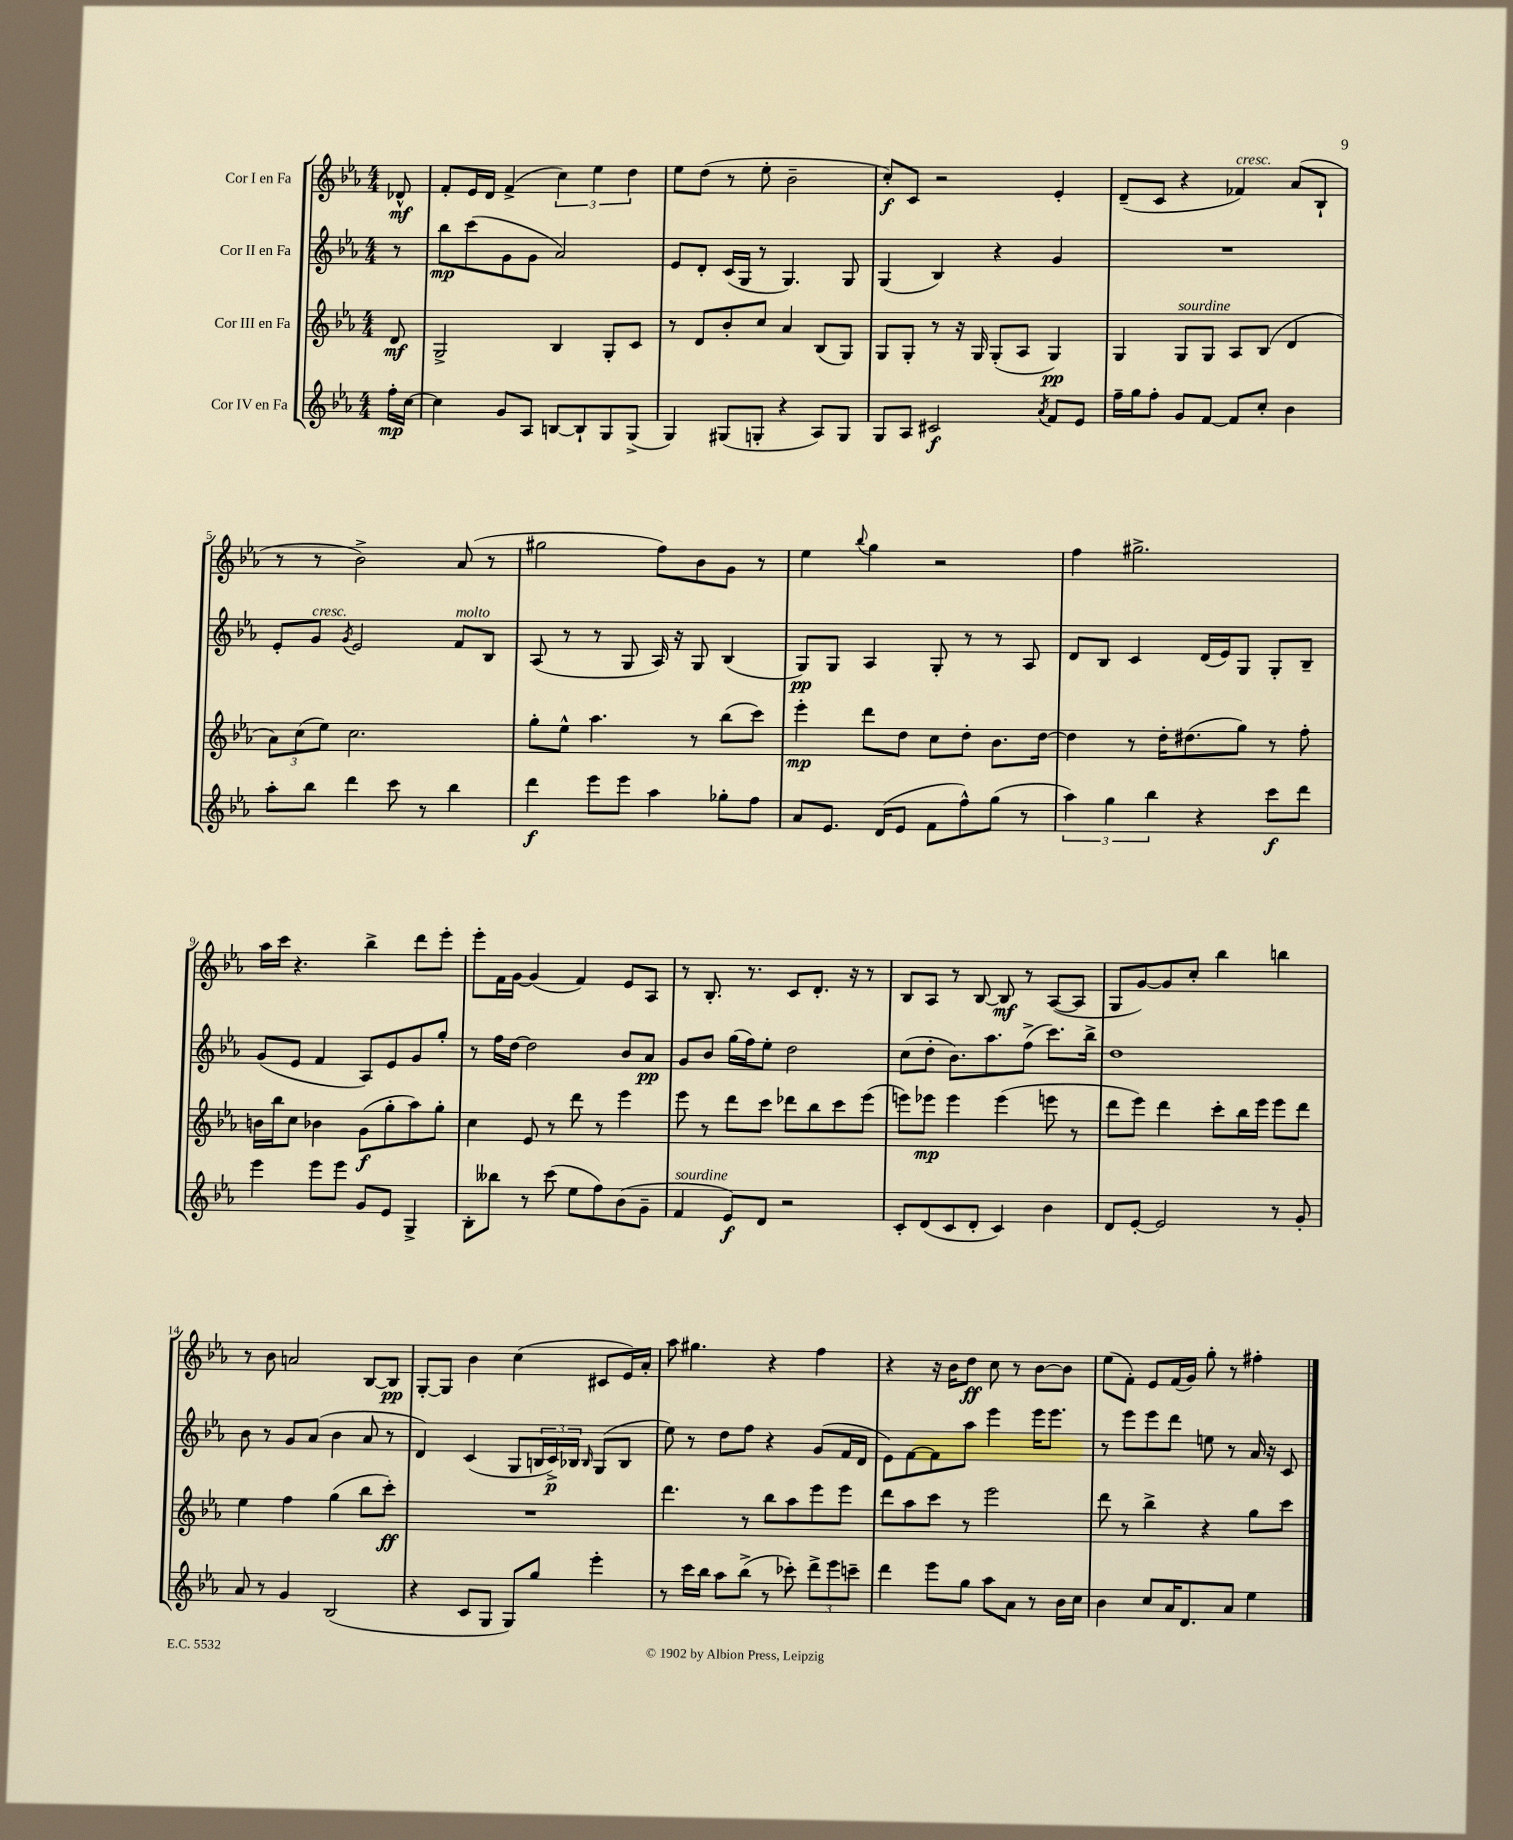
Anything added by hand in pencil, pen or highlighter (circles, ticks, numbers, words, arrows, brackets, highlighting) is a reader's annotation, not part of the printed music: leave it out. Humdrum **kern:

**kern	**dynam	**kern	**dynam	**kern	**dynam	**kern	**dynam
*part4	*part4	*part3	*part3	*part2	*part2	*part1	*part1
*staff4	*staff4	*staff3	*staff3	*staff2	*staff2	*staff1	*staff1
*I"Cor IV en Fa	*	*I"Cor III en Fa	*	*I"Cor II en Fa	*	*I"Cor I en Fa	*
*clefG2	*	*clefG2	*	*clefG2	*	*clefG2	*
*k[b-e-a-]	*	*k[b-e-a-]	*	*k[b-e-a-]	*	*k[b-e-a-]	*
*M4/4	*	*M4/4	*	*M4/4	*	*M4/4	*
=	=	=	=	=	=	=	=
16ff'\LL	mp	8d/	mf	8r	.	8d-X^^/	mf
[16cc\JJ	.	.	.	.	.	.	.
=1	=1	=1	=1	=1	=1	=1	=1
4cc\]	.	2G^/	.	8bb-\L	mp	8f'/L	.
.	.	.	.	(8ccc\	.	16e-/L	.
.	.	.	.	.	.	16d/JJ	.
8g/L	.	.	.	8g\	.	(4f^/	.
8A-/J	.	.	.	8g\J	.	.	.
[8Bn/L	.	4B-/	.	2a-/)	.	6cc\)	.
8B`/]	.	.	.	.	.	.	.
.	.	.	.	.	.	6ee-\	.
8G/	.	8G'/L	.	.	.	.	.
.	.	.	.	.	.	6dd\	.
(8G^/J	.	8c/J	.	.	.	.	.
=2	=2	=2	=2	=2	=2	=2	=2
4G/)	.	8r	.	8e-/L	.	8ee-\L	.
.	.	8d/L	.	8d'/J	.	(8dd\J	.
(8G#X/L	.	8b-'/	.	(16c/LL	.	8r	.
.	.	.	.	16G/JJ	.	.	.
8Gn'/J	.	8cc/J	.	8r	.	8ee-'\	.
4r	.	4a-/	.	4.G/)	.	2b-~\	.
8A-/L)	.	(8B-/L	.	.	.	.	.
8G/J	.	8G/J)	.	8G/	.	.	.
=3	=3	=3	=3	=3	=3	=3	=3
8G/L	.	8G/L	.	(4G/	.	8cc'/L)	f
8A-/J	.	8G'/J	.	.	.	8c/J	.
2c#X/	f	8r	.	4B-/)	.	2r	.
.	.	16r	.	.	.	.	.
.	.	16G/	.	.	.	.	.
.	.	(8G'/L	.	4r	.	.	.
.	.	8A-/J	.	.	.	.	.
8qa-/	.	.	.	.	.	.	.
8f/L	.	4G/)	pp	4g/	.	4e-'/	.
8e-/J	.	.	.	.	.	.	.
=4	=4	=4	=4	=4	=4	=4	=4
16ff~\LL	.	4G/	.	1r	.	(8d~/L	.
16gg\J	.	.	.	.	.	.	.
8ff'\J	.	.	.	.	.	8c/J	.
!	!	!LO:TX:a:i:t=sourdine	!	!	!	!	!
8g/L	.	8G/L	.	.	.	4r	.
[8f/J	.	8G/J	.	.	.	.	.
!	!	!	!	!	!	!LO:TX:a:i:t=cresc.	!
8f/L]	.	8A-/L	.	.	.	4f-X/)	.
8cc'/J	.	(8B-/J	.	.	.	.	.
4b-\	.	4d/	.	.	.	(8a-/L	.
.	.	.	.	.	.	8B-`/J	.
!!LO:LB:g=z
=5	=5	=5	=5	=5	=5	=5	=5
8aa-'\L	.	12a-\L)	.	8e-'/L	.	8r	.
.	.	(12cc\	.	.	.	.	.
!	!	!	!	!LO:TX:a:i:t=cresc.	!	!	!
8bb-\J	.	.	.	8g/J	.	8r	.
.	.	12ee-\J)	.	.	.	.	.
.	.	.	.	8qg/	.	.	.
4ddd\	.	2.cc\	.	2e-/	.	2b-^\)	.
8ccc\	.	.	.	.	.	.	.
8r	.	.	.	.	.	.	.
!	!	!	!	!LO:TX:a:i:t=molto	!	!	!
4bb-\	.	.	.	8f/L	.	(8a-/	.
.	.	.	.	8B-/J	.	8r	.
=6	=6	=6	=6	=6	=6	=6	=6
4ddd\	f	8gg'\L	.	(8A-/	.	2gg#X\	.
.	.	8ee-^^\J	.	8r	.	.	.
8eee-\L	.	4.aa-\	.	8r	.	.	.
8eee-\J	.	.	.	8G/	.	.	.
4aa-\	.	.	.	16A-/)	.	8ff\L)	.
.	.	.	.	16r	.	.	.
.	.	8r	.	8G/	.	8b-\	.
8gg-X'\L	.	(8bb-\L	.	(4B-/	.	8g\J	.
8ff\J	.	8ccc\J)	.	.	.	8r	.
=7	=7	=7	=7	=7	=7	=7	=7
8a-/L	.	4eee-'\	mp	8G/L)	pp	4ee-\	.
8.e-/J	.	.	.	8G/J	.	.	.
.	.	.	.	.	.	8qqbb-/	.
.	.	8ddd\L	.	4A-/	.	4gg\	.
(16d/KL	.	.	.	.	.	.	.
8e-/J	.	8dd\J	.	.	.	.	.
8f\L	.	8cc\L	.	8G'/	.	2r	.
8ff^^\)	.	8dd'\J	.	8r	.	.	.
(8gg\J	.	8.b-\L	.	8r	.	.	.
8r	.	.	.	8A-/	.	.	.
.	.	[16dd\Jk	.	.	.	.	.
=8	=8	=8	=8	=8	=8	=8	=8
6aa-\)	.	4dd\]	.	8d/L	.	4ff\	.
.	.	.	.	8B-/J	.	.	.
6gg\	.	.	.	.	.	.	.
.	.	8r	.	4c/	.	2.gg#X^\	.
6bb-\	.	.	.	.	.	.	.
.	.	16dd'\KL	.	.	.	.	.
.	.	(8.dd#X\	.	.	.	.	.
4r	.	.	.	(16d/LL	.	.	.
.	.	.	.	16e-/J)	.	.	.
.	.	8gg\J)	.	8G/J	.	.	.
8ccc\L	f	8r	.	8G'/L	.	.	.
8ddd\J	.	8ff'\	.	8B-~/J	.	.	.
!!LO:LB:g=z
=9	=9	=9	=9	=9	=9	=9	=9
4eee-\	.	16bn\LL	.	(8g/L	.	16aa-\LL	.
.	.	16bb-\J	.	.	.	16ccc\JJ	.
.	.	8cc\J	.	8e-/J	.	4.r	.
8eee-\L	.	4b-X\	.	4f/	.	.	.
8eee-\J	.	.	.	.	.	.	.
8g/L	.	(8g\L	f	8A-/L)	.	4bb-^\	.
8e-/J	.	8gg'\	.	8e-/	.	.	.
4G^/	.	8aa-\)	.	8g/	.	8ddd\L	.
.	.	8gg'\J	.	8gg'/J	.	8eee-'\J	.
=10	=10	=10	=10	=10	=10	=10	=10
8B-'\L	.	4cc\	.	8r	.	8eee-'\L	.
8bb--X\J	.	.	.	16ff\LL	.	16f\L	.
.	.	.	.	[16dd\JJ	.	[16g\JJ	.
8r	.	8e-/	.	2dd\]	.	(4g/]	.
(8ccc\	.	8r	.	.	.	.	.
8ee-\L	.	8ddd\	.	.	.	4f/)	.
8ff\)	.	8r	.	.	.	.	.
(8b-\	.	4eee-\	.	8b-/L	.	8e-/L	.
8g~\J	.	.	.	8a-/J	pp	8A-/J	.
=11	=11	=11	=11	=11	=11	=11	=11
!LO:TX:a:i:t=sourdine	!	!	!	!	!	!	!
4f/	.	8eee-\	.	8g/L	.	8r	.
.	.	8r	.	8b-/J	.	8.B-'/	.
8e-/L)	f	8ddd\L	.	(16gg\LL	.	.	.
.	.	.	.	16ff\J)	.	8.r	.
8d/J	.	8ccc\J	.	8ee-'\J	.	.	.
2r	.	8ddd-X\L	.	2dd\	.	8c/L	.
.	.	8bb-\	.	.	.	8.d'/J	.
.	.	8ccc\	.	.	.	.	.
.	.	.	.	.	.	16r	.
.	.	(8eee-\J	.	.	.	8r	.
=12	=12	=12	=12	=12	=12	=12	=12
8c'/L	.	8eeen\L)	.	(8cc\L	.	8B-/L	.
(8d/	.	8eee-X\J	mp	8dd'\J	.	8A-/J	.
8c/	.	4eee-\	.	8.b-\L)	.	8r	.
8d'/J	.	.	.	.	.	[8B-/	.
.	.	.	.	8.aa-\	.	.	.
4c/)	.	(4eee-\	.	.	.	8B-/]	mf
.	.	.	.	(8ff^\J	.	8r	.
4b-\	.	8eeen\	.	8.ccc\L)	.	([8A-/L	.
.	.	8r	.	.	.	8A-/J]	.
.	.	.	.	16bb-^\Jk	.	.	.
=13	=13	=13	=13	=13	=13	=13	=13
8d/L	.	8ddd\L	.	1dd	.	8G/L	.
[8e-'/J	.	8eee-\J)	.	.	.	[8g/)	.
2e-/]	.	4ddd\	.	.	.	8g/]	.
.	.	.	.	.	.	8cc'/J	.
.	.	8ccc'\L	.	.	.	4bb-\	.
.	.	16bb-\L	.	.	.	.	.
.	.	16eee-\JJ	.	.	.	.	.
8r	.	8eee-\L	.	.	.	4bbn\	.
8g'/	.	8ddd\J	.	.	.	.	.
!!LO:LB:g=z
=14	=14	=14	=14	=14	=14	=14	=14
8a-/	.	4ee-\	.	8b-\	.	8r	.
8r	.	.	.	8r	.	8b-\	.
4g/	.	4ff\	.	8g/L	.	2an/	.
.	.	.	.	(8a-/J	.	.	.
(2B-/	.	(4gg\	.	4b-\	.	.	.
.	.	8bb-\L	.	8a-/	.	[8B-/L	.
.	.	8ccc'\J)	ff	8r	.	8B-/J]	pp
=15	=15	=15	=15	=15	=15	=15	=15
4r	.	1r	.	4d/)	.	[8G'/L	.
.	.	.	.	.	.	8G/J]	.
8c/L	.	.	.	(4c/	.	4b-\	.
8G/J	.	.	.	.	.	.	.
8G/L)	.	.	.	8G/L	.	(4cc\	.
8gg/J	.	.	.	24Bn/L	.	.	.
.	.	.	.	24c^/)	p	.	.
.	.	.	.	24B-X/JJ	.	.	.
.	.	.	.	16qqB-/	.	.	.
4eee-'\	.	.	.	(8G/L	.	8c#X/L	.
.	.	.	.	8B-/J	.	16e-/L)	.
.	.	.	.	.	.	16a-'/JJ	.
=16	=16	=16	=16	=16	=16	=16	=16
8r	.	4.ddd\	.	8ee-\)	.	8aa-\	.
16ccc\LL	.	.	.	8r	.	4.gg#X\	.
16bb-\JJ	.	.	.	.	.	.	.
8aa-\L	.	.	.	8dd\L	.	.	.
(8bb-^\J	.	8r	.	8ff\J	.	.	.
8r	.	8bb-\L	.	4r	.	4r	.
8ccc-X'\)	.	8aa-\	.	.	.	.	.
12ddd^\L	.	8eee-\	.	(8g/L	.	4ff\	.
12eee-\	.	.	.	.	.	.	.
.	.	8eee-\J	.	16f/L	.	.	.
12cccn~\J	.	.	.	.	.	.	.
.	.	.	.	16d/JJ	.	.	.
=17	=17	=17	=17	=17	=17	=17	=17
4ddd\	.	8ddd\L	.	8e-\L)	.	4r	.
.	.	8aa-\	.	[8f\	.	.	.
8eee-\L	.	8ccc\J	.	8f\]	.	16r	.
.	.	.	.	.	.	16b-\KL	.
8gg\J	.	8r	.	8aa-\J	.	8dd\J	ff
8aa-\L	.	2eee-\	.	4eee-\	.	8cc\	.
8a-\J	.	.	.	.	.	8r	.
8r	.	.	.	16eee-\KL	.	[8b-\L	.
.	.	.	.	8.eee-\J	.	.	.
16b-\LL	.	.	.	.	.	8b-\J]	.
16cc\JJ	.	.	.	.	.	.	.
=18	=18	=18	=18	=18	=18	=18	=18
4b-\	.	8ddd\	.	8r	.	(8ee-\L	.
.	.	8r	.	8eee-\L	.	8f'\J)	.
8cc/L	.	4bb-^\	.	8eee-\	.	8e-/L	.
16a-/K	.	.	.	8ddd\J	.	(16f/L	.
8.d/	.	.	.	.	.	16g/JJ)	.
.	.	4r	.	8een\	.	8gg'\	.
8a-/J	.	.	.	8r	.	8r	.
4ee-\	.	8gg\L	.	16a-/	.	4ff#X'\	.
.	.	.	.	16r	.	.	.
.	.	8ccc\J	.	8c/	.	.	.
==	==	==	==	==	==	==	==
*-	*-	*-	*-	*-	*-	*-	*-
